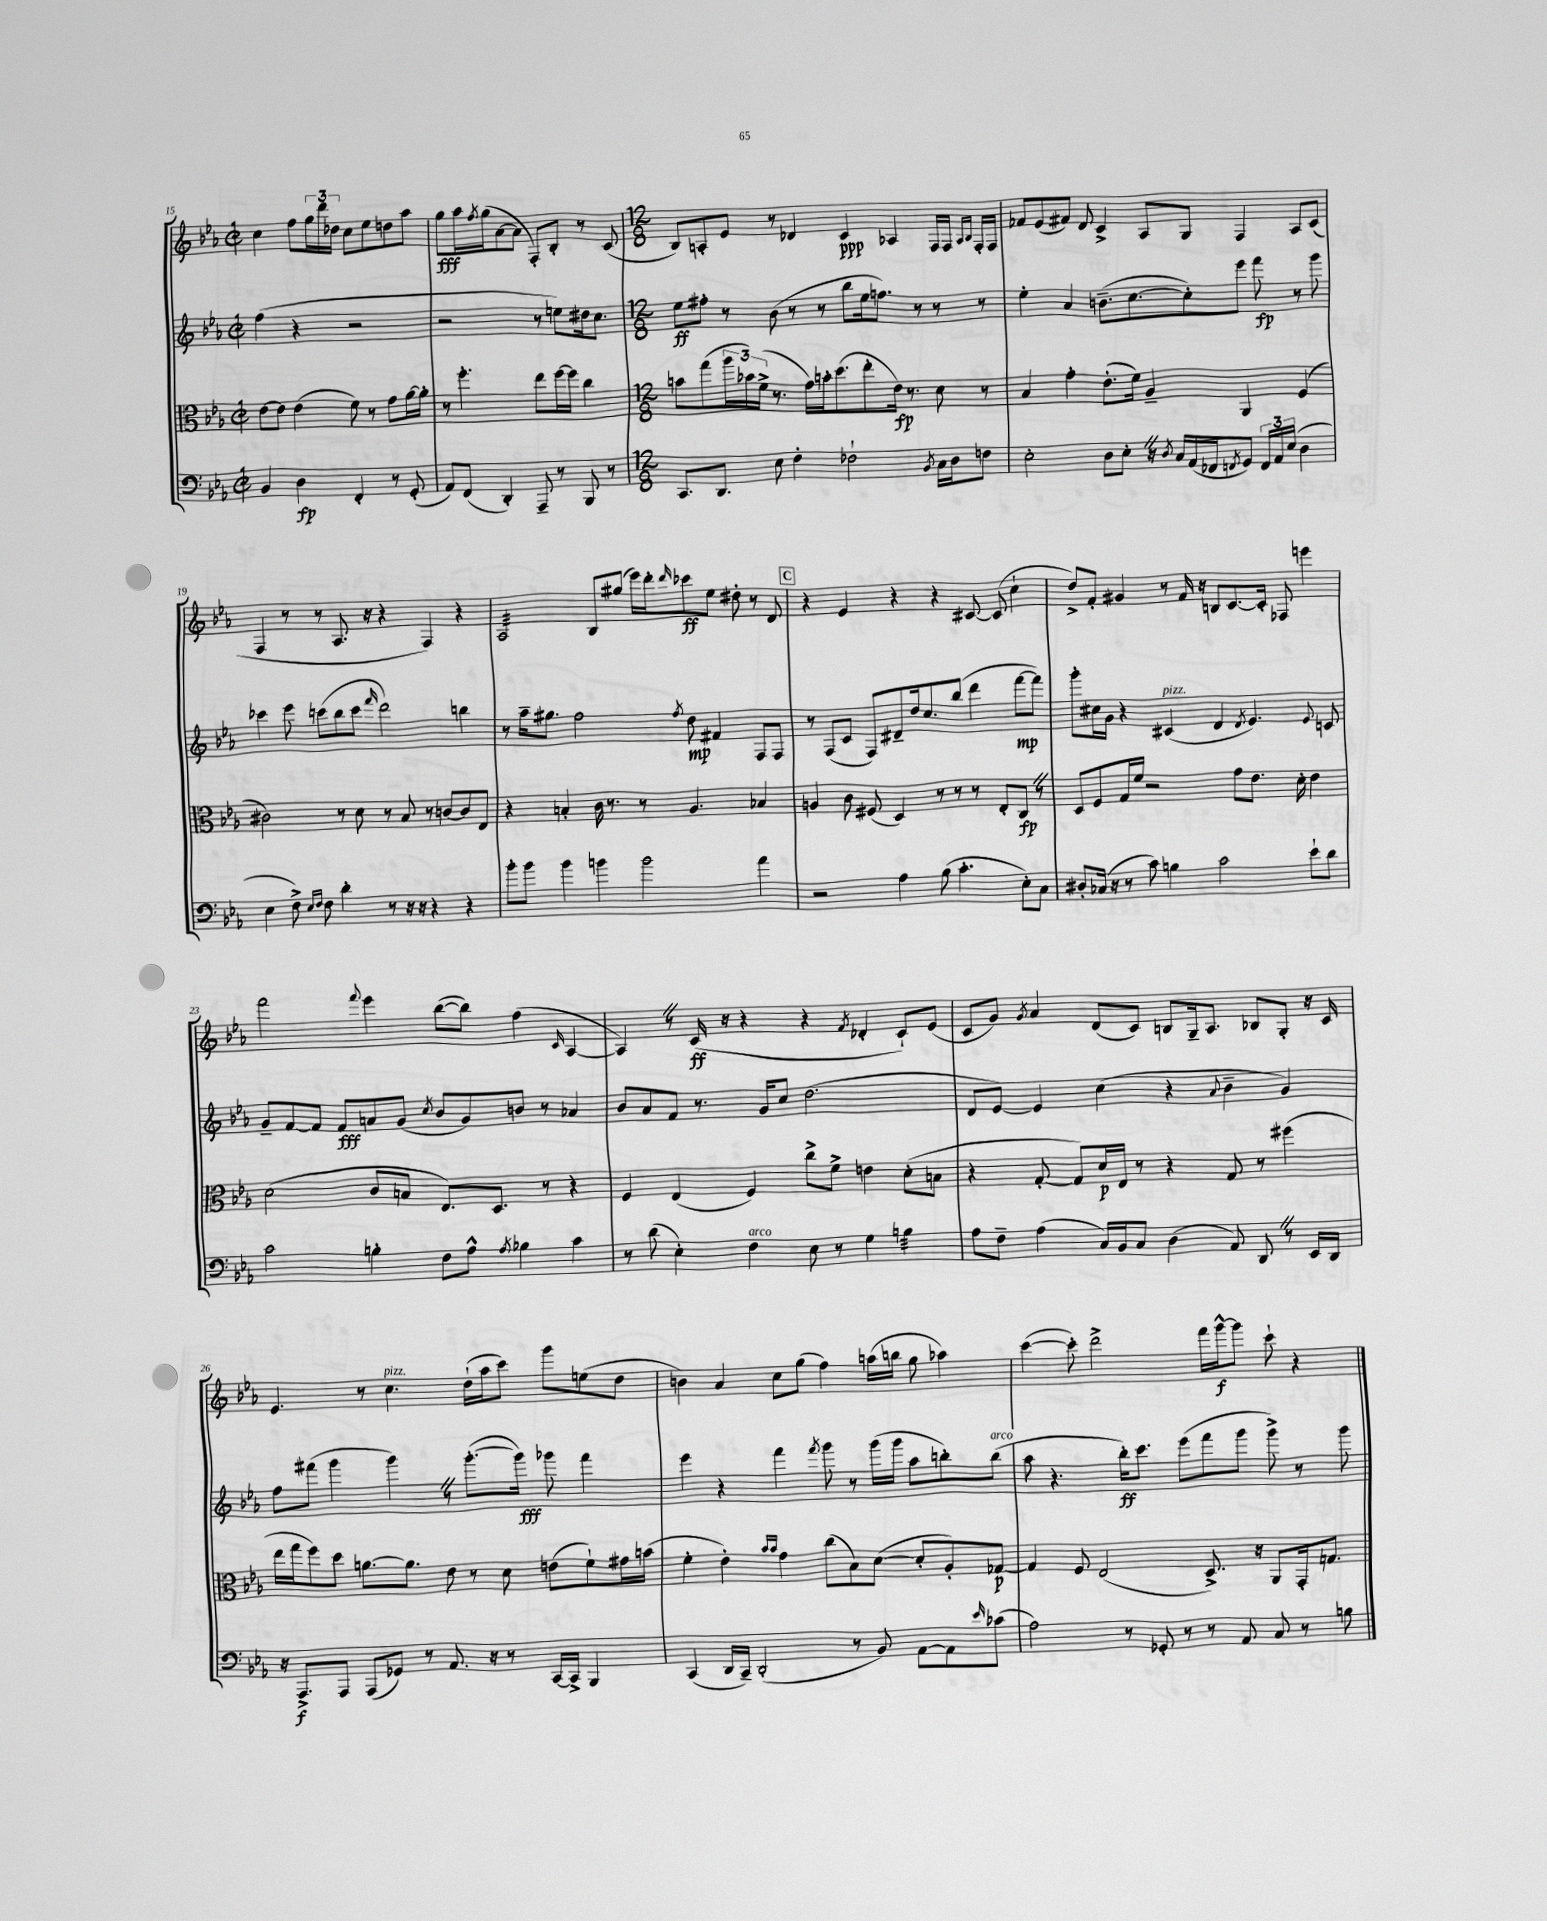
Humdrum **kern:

**kern	**kern	**kern	**kern
*staff4	*staff3	*staff2	*staff1
*clefF4	*clefC3	*clefG2	*clefG2
*k[b-e-a-]	*k[b-e-a-]	*k[b-e-a-]	*k[b-e-a-]
*M2/2	*M2/2	*M2/2	*M2/2
*met(c|)	*met(c|)	*met(c|)	*met(c|)
4BB-	[8e-	(4ff	4cc
.	8e-]	.	.
4D	(4e-	4r	8ff
.	.	.	24gg
.	.	.	24ddd
.	.	.	24dd-
4FF'	8f)	2r	8cc
.	8r	.	8ee-
8r	8g	.	8dd
(8GG'	[16a-	.	8aa-
.	16a-']	.	.
=	=	=	=
8AA-)	8r	2r	8gg
(8FF	4.ff'	.	16aa-
.	.	.	8qff
.	.	.	(16gg
4DD')	.	.	[8a-
.	.	.	8a-]
8AAA-~	8ee-	8r	8F')
8r	[16ff	8ee)	8B-'
.	16ff]	.	.
8BBB-	4cc	16dd#	8r
.	.	8.cc	.
8r	.	.	(8c
=	=	=	=
*M12/8	*M12/8	*M12/8	*M12/8
8.CC	8b	8ee-	8B-)
.	(8gg	8ff#'	8A'
8.DD	.	.	.
.	24aa-	8r	8e-
.	24b-)	.	.
.	(24f^	.	.
8E-	8.r	(8b-	8r
4F'	.	8r	4d-
.	16g)	.	.
.	16b'	8r	.
.	(8.dd	.	.
2F-`	.	8bb-	4c
.	8ee-'	16ee-	.
.	.	8.ff)	.
.	16e-)	.	4A-
.	8.r	.	.
.	.	8r	.
8qBB-	.	.	.
16C	8d	8r	16F
16D	.	.	16F
.	.	.	16qqA-
.	.	.	16qqB-
8F	8r	8r	16F'
.	.	.	16F
=	=	=	=
2E-'	4B-	4ee-'	8f-
.	.	.	(8e-
.	4g'	4a-	8f#)
.	.	.	8d
8D	(8.e-'	(8.b~	4c^
8E-'	.	.	.
.	16f)	[8.cc	.
16r	4A-~	.	8A-
8qD	.	.	.
16C	.	.	.
(16AA-	.	8cc'])	8G
16FF-	.	.	.
8qFF	.	.	.
8GG)	4AA-	8eee-	4F
24FF	.	8fff	.
24AA-	.	.	.
(24E-	.	.	.
4D	(4F	8r	8A-
.	.	8ggg	(8c
=	=	=	=
4E-	2c#)	4ccc-	4F
8F^)	.	8eee-	8r
16qqE-	.	.	.
16qqF	.	.	.
8F	.	(8ccc	8r
4d'	8r	8bb-	8.A-
.	8d	8ccc	.
.	.	.	16r
.	.	16qqfff	.
8r	8r	2ddd)	4r
16r	8B-	.	.
16r	.	.	.
4r	8r	.	4F)
.	[8c	.	.
4r	8c]	4bb	4r
.	8E-	.	.
=	=	=	=
8b-'	4r	8r	2A-
8b-	.	16aa-~	.
.	.	8.gg#	.
4b-	4B'	.	.
.	.	2ff	.
4b	16c	.	8B-
.	8.r	.	.
.	.	.	(8gg#
2b	8r	.	16eee-)
.	.	.	16ddd'
.	.	8qff	16qqddd
.	4.A-	8dd	8ccc-
.	.	4f#	8ee-
.	.	.	8dd#'
4a-	4B-	8F	8r
.	.	8F	8d
=	=	=	=
2r	4A	8r	4r
.	.	(8F	.
.	8c	8c	4e-
.	(8F#	8F)	.
4A-	4D)	8d#~	4r
.	.	16dd	.
.	.	8.cc	.
(8B-	8r	.	4r
4.c'	8r	(8bb-	.
.	8r	4ddd	[8c#
.	8E-'	.	(8c#]
8E-')	8C	[8fff	4cc`
8C	8r	8fff])	.
=	=	=	=
8D#'	8D	8ggg'	8dd^)
(16C-	8F	16cc#	8f'
16r	.	16g	.
8r	16G	4r	4g#
.	16f	.	.
8c)	2r	.	.
4B	.	(4c#	8r
.	.	.	16f
.	.	.	16r
2c	.	4d	8B
.	8g	.	[8.c
.	.	8qd	.
.	8.e-	4.e-)	.
.	.	.	16c']
.	.	.	8F-
.	16d'	.	.
8e-`	4e-	.	4eee
.	.	8qqe-	.
8d	.	8c	.
=	=	=	=
2c	(2d	8g~	2fff
.	.	[8f	.
.	.	8f]	.
.	.	8f	.
.	.	.	8qqfff
4B'	8c	8a	4eee-
.	8B	(8g	.
.	.	8qcc	.
8F	8.E-)	8b-	([8bb-
8A-^^	.	8g)	8bb-])
.	8.D	.	.
8qA-	.	.	.
4B-	.	8b	(4ff
.	8r	8r	.
.	.	.	16qqc
4c	4r	4a-	[4A-
=	=	=	=
8r	4F	8b-	4A-])
(8d	.	8a-	.
4E-')	(4E-	8f	8r
.	.	8.r	(16c
.	.	.	16r
4F	4F)	.	4r
.	.	16g	.
.	.	8cc	.
8E-	8cc^	(2.dd	4r
8r	8f^	.	.
.	.	.	8qf
4G	4e	.	4d-'
4B	(8d'	.	8c`)
.	8B	.	(8e-
=	=	=	=
8A-	4r	8d	8c
8F~	.	[8e-)	8g)
.	.	.	8qg
(4A-	[8G'	4e-]	4a-
.	8G])	.	.
16C)	16d	(4cc	(8d
16BB-	16E-	.	.
8C	8r	.	8c)
(4D	4r	4r	8B
.	.	.	16G~
.	.	.	8.A-
.	.	8qqa-	.
8AA-)	8G	4b-~	.
8DD	8r	.	8B-
8r	(4ff#	4g)	8G'
16EE-	.	.	16r
16DD	.	.	16c
=	=	=	=
16r	16ee-	8ff	4.e-
8.AAA-^	16gg	.	.
.	8ff)	(8fff#	.
8AAA-	8dd	4ggg	.
(8AAA-	[8.a	.	8r
8GG-)	.	4ggg)	4.cc
.	8.a]	.	.
8r	.	.	.
8.AA-	8e-	8r	.
.	8r	([8.ggg'	(16dd`
16r	.	.	16aa-
8r	8d	.	8ccc)
.	.	16ggg])	.
[16CC	(8e	8ggg-	8ggg
16CC^]	.	.	.
4BBB-	8f`)	4fff#	(8ee
.	16g#	.	8dd
.	(16b	.	.
=	=	=	=
(4CC	4f'	4eee-	4b)
16DD	4e-')	4r	4a-
16CC~)	.	.	.
(2DD'	.	.	.
.	16qqb-	.	.
.	16qqb-	.	.
.	4g	4fff	8cc
.	.	.	(8gg
.	.	8qfff	.
.	(8cc	8ggg	4ff)
8r	8B-)	8r	.
8BB-)	([8d	(16ggg	(16aa
.	.	16ggg	16bb
[8AA-	8d']	8aa-	8gg
8AA-]	8A-')	8bb')	4aa-)
16qqe-	.	.	.
(8c-	[8G-	(8bb	.
=	=	=	=
2A-)	4G-]	8aa-	([4ccc
.	.	4.r	.
.	8F	.	8ccc'])
.	(2E-	.	2ddd^
8r	.	16bb-')	.
.	.	8.ccc	.
8GG-'	.	.	.
8r	.	(8eee-	.
8r	8.D^)	8fff	16fff
.	.	.	[16ggg^^
8AA-	.	8ggg	8ggg]
.	16r	.	.
8C	8AA-	8ggg^)	8ccc`
8r	16GG'	8r	4r
.	8.G	.	.
8B	.	8ggg	.
==	==	==	==
*-	*-	*-	*-
